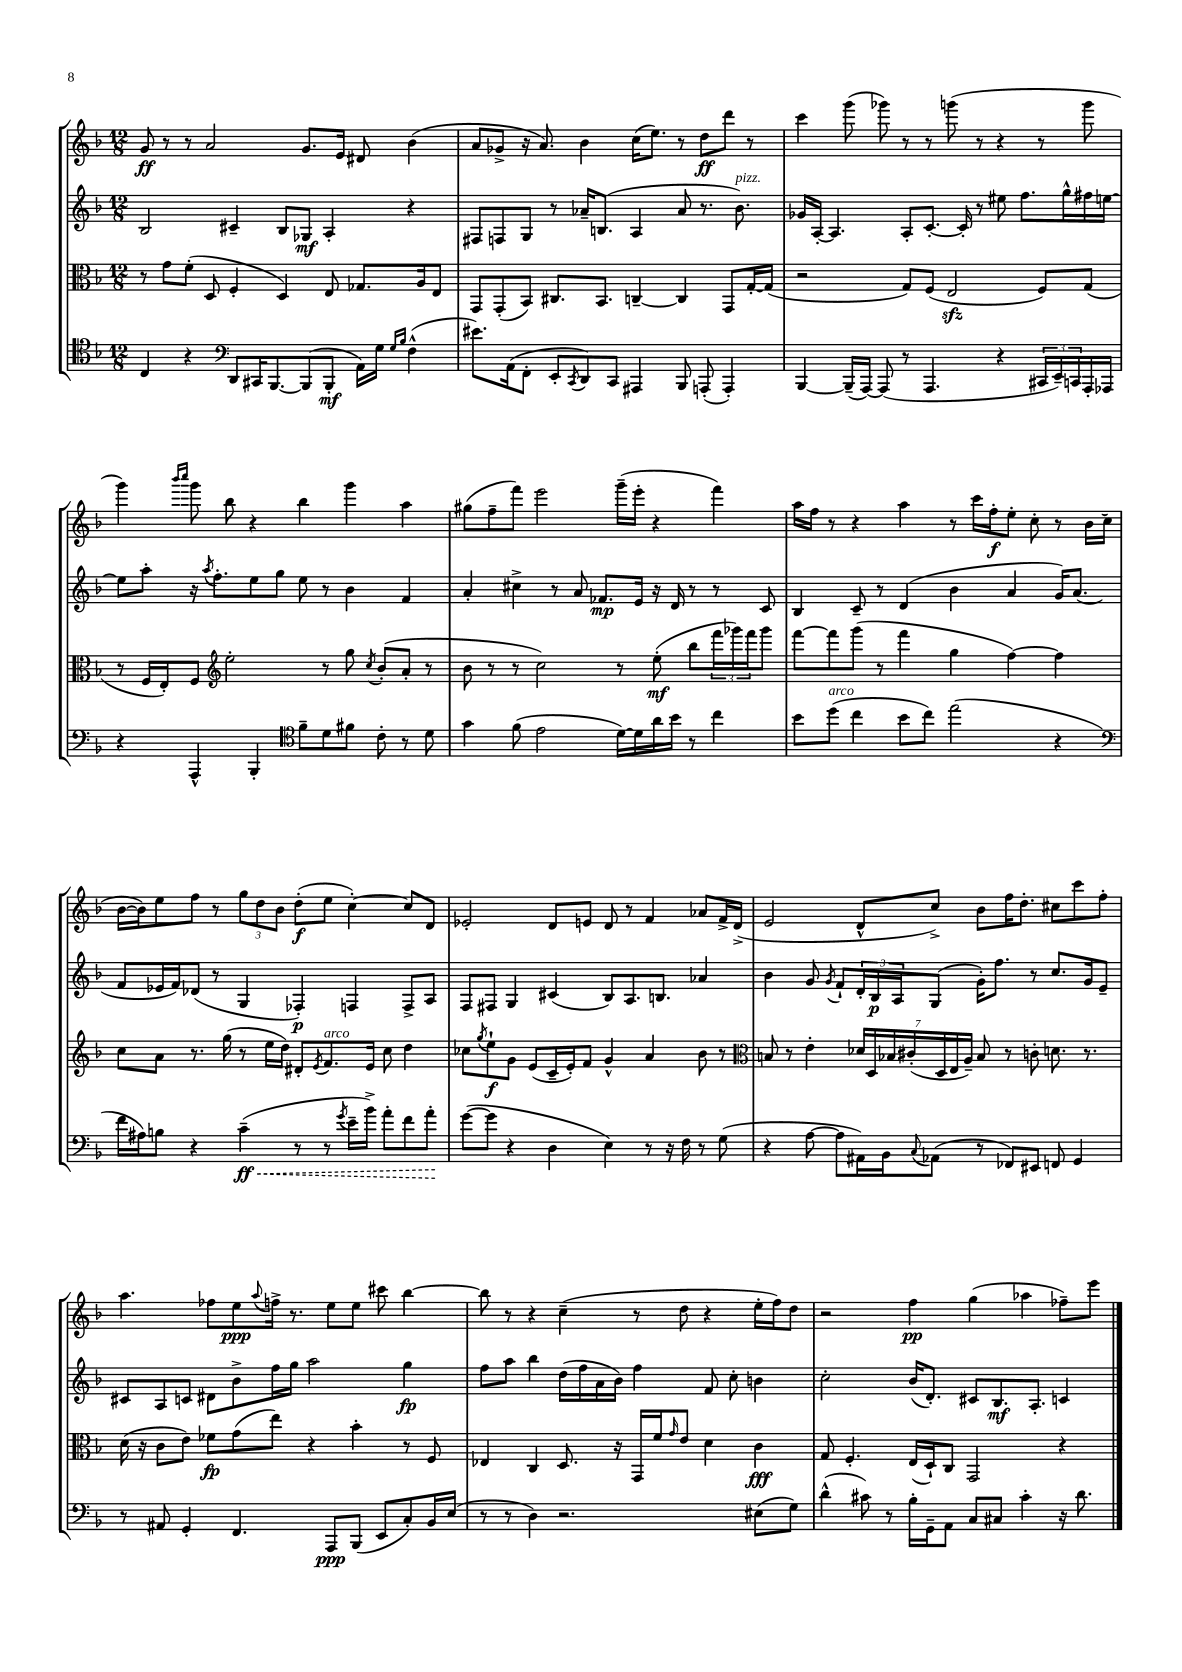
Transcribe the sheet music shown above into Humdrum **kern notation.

**kern	**dynam	**kern	**dynam	**kern	**dynam	**kern	**dynam
*part4	*part4	*part3	*part3	*part2	*part2	*part1	*part1
*staff4	*staff4	*staff3	*staff3	*staff2	*staff2	*staff1	*staff1
*clefC4	*	*clefC3	*	*clefG2	*	*clefG2	*
*k[b-]	*	*k[b-]	*	*k[b-]	*	*k[b-]	*
*M12/8	*	*M12/8	*	*M12/8	*	*M12/8	*
=135	=135	=135	=135	=135	=135	=135	=135
4C/	.	8r	.	2B-/	.	8g/	ff
.	.	8g\L	.	.	.	8r	.
4r	.	(8f'\J	.	.	.	8r	.
.	.	8D/	.	.	.	2a/	.
*clefF4	*	*	*	*	*	*	*
8DD/L	.	4F'/	.	4c#X~/	.	.	.
16CC#X/K	.	.	.	.	.	.	.
[8.BBB-/	.	.	.	.	.	.	.
.	.	4D/)	.	8B-/L	.	.	.
(8BBB-/]	.	.	.	8G-X/J	mf	8.g/L	.
8BBB-'/J	mf	8E/	.	4A'/	.	.	.
.	.	.	.	.	.	16e/Jk	.
16AA\LL)	.	8.G-X/L	.	.	.	8d#X/	.
16G\JJ	.	.	.	.	.	.	.
16qqG/LL	.	.	.	.	.	.	.
16qqB-/JJ	.	.	.	.	.	.	.
(4F^^\	.	.	.	4r	.	(4b-\	.
.	.	16A/k	.	.	.	.	.
.	.	8E/J	.	.	.	.	.
=136	=136	=136	=136	=136	=136	=136	=136
8.e#X\L)	.	8GG/L	.	8F#X/L	.	8a/L	.
.	.	(8GG'/	.	8Fn/	.	8g-X^/J	.
(16AA\k	.	.	.	.	.	.	.
8FF'\J	.	8BB-/J)	.	8G/J	.	16r	.
.	.	.	.	.	.	8.a/)	.
8EE'/L	.	8.C#X/L	.	8r	.	.	.
8qCC/	.	.	.	.	.	.	.
8DD/)	.	.	.	16a-X~/KL	.	4b-\	.
.	.	8.BB-/J	.	(8.Bn/J	.	.	.
8CC/J	.	.	.	.	.	.	.
4AAA#X/	.	[4Cn~/	.	4A/	.	(16cc\KL	.
.	.	.	.	.	.	8.ee\J)	.
8BBB-/	.	4C/]	.	8a-/	.	8r	.
(8AAAn'/	.	.	.	8.r	.	8dd\L	ff
4AAA'/)	.	8GG/L	.	.	.	8ddd\J	.
!	!	!	!	!LO:TX:a:i:t=pizz.	!	!	!
.	.	.	.	8.b-\)	.	.	.
.	.	[16G'/L	.	.	.	8r	.
.	.	(16G/JJ]	.	.	.	.	.
=137	=137	=137	=137	=137	=137	=137	=137
[4BBB-/	.	2r	.	16g-X/LL	.	4ccc\	.
.	.	.	.	[16A'/JJ	.	.	.
.	.	.	.	4.A/]	.	.	.
(16BBB-~/LL]	.	.	.	.	.	(8ggg\	.
[16AAA/JJ)	.	.	.	.	.	.	.
(8AAA/]	.	.	.	.	.	8ggg-X\)	.
8r	.	8G/L)	.	8A'/L	.	8r	.
4.AAA/	.	(8F/J	.	[8.c'/J	.	8r	.
.	.	2Ezz/	.	.	.	(8gggn\	.
.	.	.	.	16c'/]	.	.	.
.	.	.	.	8r	.	8r	.
4r	.	.	.	8ee#X\	.	4r	.
.	.	.	.	8.ff\L	.	.	.
24CC#X/LL	.	8F/L)	.	.	.	8r	.
24EE~/)	.	.	.	.	.	.	.
.	.	.	.	16gg^^\L	.	.	.
24CCn/	.	.	.	.	.	.	.
16AAA'/	.	(8G/J	.	16ff#X\	.	8ggg\	.
16AAA-X/JJ	.	.	.	[16een\JJ	.	.	.
!!LO:LB:g=z
=138	=138	=138	=138	=138	=138	=138	=138
4r	.	8r	.	8ee\L]	.	4ggg\)	.
.	.	16F/LL	.	8aa'\J	.	.	.
.	.	16E'/J)	.	.	.	.	.
.	.	.	.	.	.	16qqbbb-/LL	.
.	.	.	.	.	.	16qqcccc/JJ	.
4AAA^^/	.	8F/J	.	16r	.	8ggg\	.
.	.	.	.	8qaa/	.	.	.
.	.	.	.	8.ff'\L	.	.	.
*	*	*clefG2	*	*	*	*	*
.	.	2ee'\	.	.	.	8bb-\	.
4BBB-'/	.	.	.	8ee\	.	4r	.
.	.	.	.	8gg\J	.	.	.
*clefC4	*	*	*	*	*	*	*
8f~\L	.	.	.	8ee\	.	4bb-\	.
8d\	.	8r	.	8r	.	.	.
8f#X\J	.	8gg\	.	4b-\	.	4ggg\	.
.	.	8qcc/	.	.	.	.	.
8c'\	.	(8b-'/L	.	.	.	.	.
8r	.	8a'/J	.	4f/	.	4aa\	.
8d\	.	8r	.	.	.	.	.
=139	=139	=139	=139	=139	=139	=139	=139
4g\	.	8b-\	.	4a'/	.	(8gg#X\L	.
.	.	8r	.	.	.	8ff~\	.
(8f\	.	8r	.	4cc#X^\	.	8fff\J)	.
2e\	.	2cc\)	.	.	.	2eee\	.
.	.	.	.	8r	.	.	.
.	.	.	.	8a/	.	.	.
.	.	.	.	8.f-X/L	mp	.	.
[16d\LL)	.	8r	.	.	.	(16ggg~\LL	.
16d\]	.	.	.	16e/Jk	.	16eee'\JJ	.
16a\	.	(8ee'\	mf	16r	.	4r	.
16b-\JJ	.	.	.	16d/	.	.	.
8r	.	8bb-\L	.	8r	.	.	.
4cc\	.	24fff\L	.	8r	.	4fff\)	.
.	.	24ggg-X\)	.	.	.	.	.
.	.	24fff\J	.	.	.	.	.
.	.	8ggg-\J	.	8c/	.	.	.
=140	=140	=140	=140	=140	=140	=140	=140
8b-\L	.	[8fff\L	.	4B-/	.	16aa\LL	.
.	.	.	.	.	.	16ff\JJ	.
!LO:TX:a:i:t=arco	!	!	!	!	!	!	!
(8dd\J	.	8fff\]	.	.	.	8r	.
4cc\	.	(8ggg\J	.	8c~/	.	4r	.
.	.	8r	.	8r	.	.	.
8b-\L	.	4fff\	.	(4d/	.	4aa\	.
8cc\J)	.	.	.	.	.	.	.
(2ee\	.	4gg\	.	4b-\	.	8r	.
.	.	.	.	.	.	16ccc\LL	.
.	.	.	.	.	.	16ff'\J	f
.	.	[4ff\)	.	4a/	.	8ee'\J	.
.	.	.	.	.	.	8cc'\	.
4r	.	4ff\]	.	16g/KL)	.	8r	.
.	.	.	.	(8.a/J	.	.	.
.	.	.	.	.	.	16b-\LL	.
.	.	.	.	.	.	(16cc\JJ	.
!!LO:LB:g=z
=141	=141	=141	=141	=141	=141	=141	=141
*clefF4	*	*	*	*	*	*	*
16f\LL	.	8cc\L	.	8f/L	.	[16b-\LL	.
16A#X\J)	.	.	.	.	.	16b-\J])	.
8Bn\J	.	8a\J	.	16e-X/L	.	8ee\	.
.	.	.	.	16f/J)	.	.	.
4r	.	8.r	.	(8d-X/J	.	8ff\J	.
.	.	.	.	8r	.	8r	.
.	.	(16gg\	.	.	.	.	.
!	!LO:HP:b	!	!	!	!	!	!
(4c~\	< ff	8r	.	4G/	.	12gg\L	.
.	.	.	.	.	.	12dd\	.
.	.	16ee\LL	.	.	.	.	.
.	.	.	.	.	.	12b-\J	.
.	.	16dd\JJ)	.	.	.	.	.
8r	.	8d#X'/L	.	4F-X'/)	p	(8dd'\L	f
.	.	8qe/	.	.	.	.	.
!	!	!LO:TX:a:i:t=arco	!	!	!	!	!
8r	.	8.f/	.	.	.	8ee\J	.
8qg/	.	.	.	.	.	.	.
16e~\LL	.	.	.	4Fn/	.	[4cc'\)	.
16b-^\JJ)	.	16e/Jk	.	.	.	.	.
8a'\L	.	8cc\	.	.	.	.	.
8f\	.	4dd\	.	8F^/L	.	8cc/L]	.
8a'\J	.	.	.	8A/J	.	8d/J	.
.	[	.	.	.	.	.	.
=142	=142	=142	=142	=142	=142	=142	=142
([8g\L	.	8cc-X\L	.	8F/L	.	2e-X'/	.
.	.	8qgg/	.	.	.	.	.
8g\J]	.	8ee`\	f	8F#X/J	.	.	.
4r	.	8g\J	.	4G/	.	.	.
.	.	(8e/L	.	.	.	.	.
4D\	.	16c~/L	.	(4c#X/	.	8d/L	.
.	.	16e'/J)	.	.	.	.	.
.	.	8f/J	.	.	.	8en/J	.
4E\)	.	4g^^/	.	8B-/L)	.	8d/	.
.	.	.	.	8.A/	.	8r	.
8r	.	4a/	.	.	.	4f/	.
.	.	.	.	8.Bn/J	.	.	.
16r	.	.	.	.	.	.	.
16F\	.	.	.	.	.	.	.
8r	.	8b-\	.	4a-X/	.	8a-X/L	.
(8G\	.	8r	.	.	.	16f^/L	.
.	.	.	.	.	.	(16d^/JJ	.
=143	=143	=143	=143	=143	=143	=143	=143
*	*	*clefC3	*	*	*	*	*
4r	.	8Bn/	.	4b-\	.	2e/	.
.	.	8r	.	.	.	.	.
[8A\	.	4e'\	.	8g/	.	.	.
.	.	.	.	8qg/	.	.	.
8A\L]	.	.	.	8f`/L	.	.	.
16AA#X\L)	.	28d-X/LL	.	24d'/L	.	8d^^/L	.
.	.	28D/	.	.	.	.	.
.	.	.	.	24B-/	p	.	.
16BB-\J	.	.	.	.	.	.	.
.	.	28B-X/	.	.	.	.	.
.	.	.	.	24A/J	.	.	.
.	.	(28c#X'/	.	.	.	.	.
8qqC/	.	.	.	.	.	.	.
(8AA-X\J	.	.	.	(8G/J	.	8cc^/J)	.
.	.	28D/	.	.	.	.	.
.	.	28E/	.	.	.	.	.
.	.	28A~/JJ)	.	.	.	.	.
8r	.	8B-/	.	16g'\KL)	.	8b-\L	.
.	.	.	.	8.ff\J	.	.	.
8FF-X/L)	.	8r	.	.	.	16ff\K	.
.	.	.	.	.	.	8.dd'\J	.
8EE#X/J	.	8cn'\	.	8r	.	.	.
8FFn/	.	8.dn\	.	8.cc/L	.	8cc#X\L	.
4GG/	.	.	.	.	.	8ccc\	.
.	.	8.r	.	16g/k	.	.	.
.	.	.	.	8e~/J	.	8ff'\J	.
!!LO:LB:g=z
=144	=144	=144	=144	=144	=144	=144	=144
8r	.	(16d\	.	8c#X/L	.	4.aa\	.
.	.	16r	.	.	.	.	.
8AA#X/	.	8c\L	.	8A/	.	.	.
4GG'/	.	8e\J)	.	8cn/J	.	.	.
.	.	8f-X\L	fp	8d#X\L	.	8ff-X\L	.
4.FF/	.	(8g\	.	8b-^\	.	8ee\	ppp
.	.	.	.	.	.	8qqaa/	.
.	.	8ee\J)	.	16ff\L	.	16ffn^\Jk	.
.	.	.	.	16gg\JJ	.	8.r	.
.	.	4r	.	2aa\	.	.	.
8AAA/L	ppp	.	.	.	.	8ee\L	.
(8BBB-/J	.	4b-'\	.	.	.	8ee\J	.
8EE/L	.	.	.	.	.	8ccc#X\	.
8C'/)	.	8r	.	4gg\	fp	[4bb-\	.
16BB-/L	.	8F/	.	.	.	.	.
(16E/JJ	.	.	.	.	.	.	.
=145	=145	=145	=145	=145	=145	=145	=145
8r	.	4E-X/	.	8ff\L	.	8bb-\]	.
8r	.	.	.	8aa\J	.	8r	.
4D\)	.	4C/	.	4bb-\	.	4r	.
2.r	.	8.D/	.	(16dd\LL	.	(4cc~\	.
.	.	.	.	16ff\	.	.	.
.	.	.	.	16a\	.	.	.
.	.	16r	.	16b-\JJ)	.	.	.
.	.	16GG/LL	.	4ff\	.	8r	.
.	.	16f/J	.	.	.	.	.
.	.	16qqg/	.	.	.	.	.
.	.	8e/J	.	.	.	8dd\	.
.	.	4d\	.	8f/	.	4r	.
.	.	.	.	8cc'\	.	.	.
(8E#X\L	.	4c\	fff	4bn\	.	16ee'\LL	.
.	.	.	.	.	.	16ff\J)	.
8G\J)	.	.	.	.	.	8dd\J	.
=146	=146	=146	=146	=146	=146	=146	=146
(4d^^\	.	8G/	.	2cc'\	.	2r	.
.	.	4.F'/	.	.	.	.	.
8c#X\)	.	.	.	.	.	.	.
8r	.	.	.	.	.	.	.
16B-'\LL	.	(16E/LL	.	(16b-/KL	.	4ff\	pp
16GG~\J	.	16D`/J)	.	8.d'/J)	.	.	.
8AA\J	.	8C/J	.	.	.	.	.
8C/L	.	2GG/	.	8c#X/L	.	(4gg\	.
8C#X/J	.	.	.	8.B-/	mf	.	.
4c#'\	.	.	.	.	.	4aa-X\	.
.	.	.	.	8.A'/J	.	.	.
16r	.	4r	.	4cn/	.	8ff-X~\L)	.
8.d\	.	.	.	.	.	.	.
.	.	.	.	.	.	8eee\J	.
==	==	==	==	==	==	==	==
*-	*-	*-	*-	*-	*-	*-	*-
